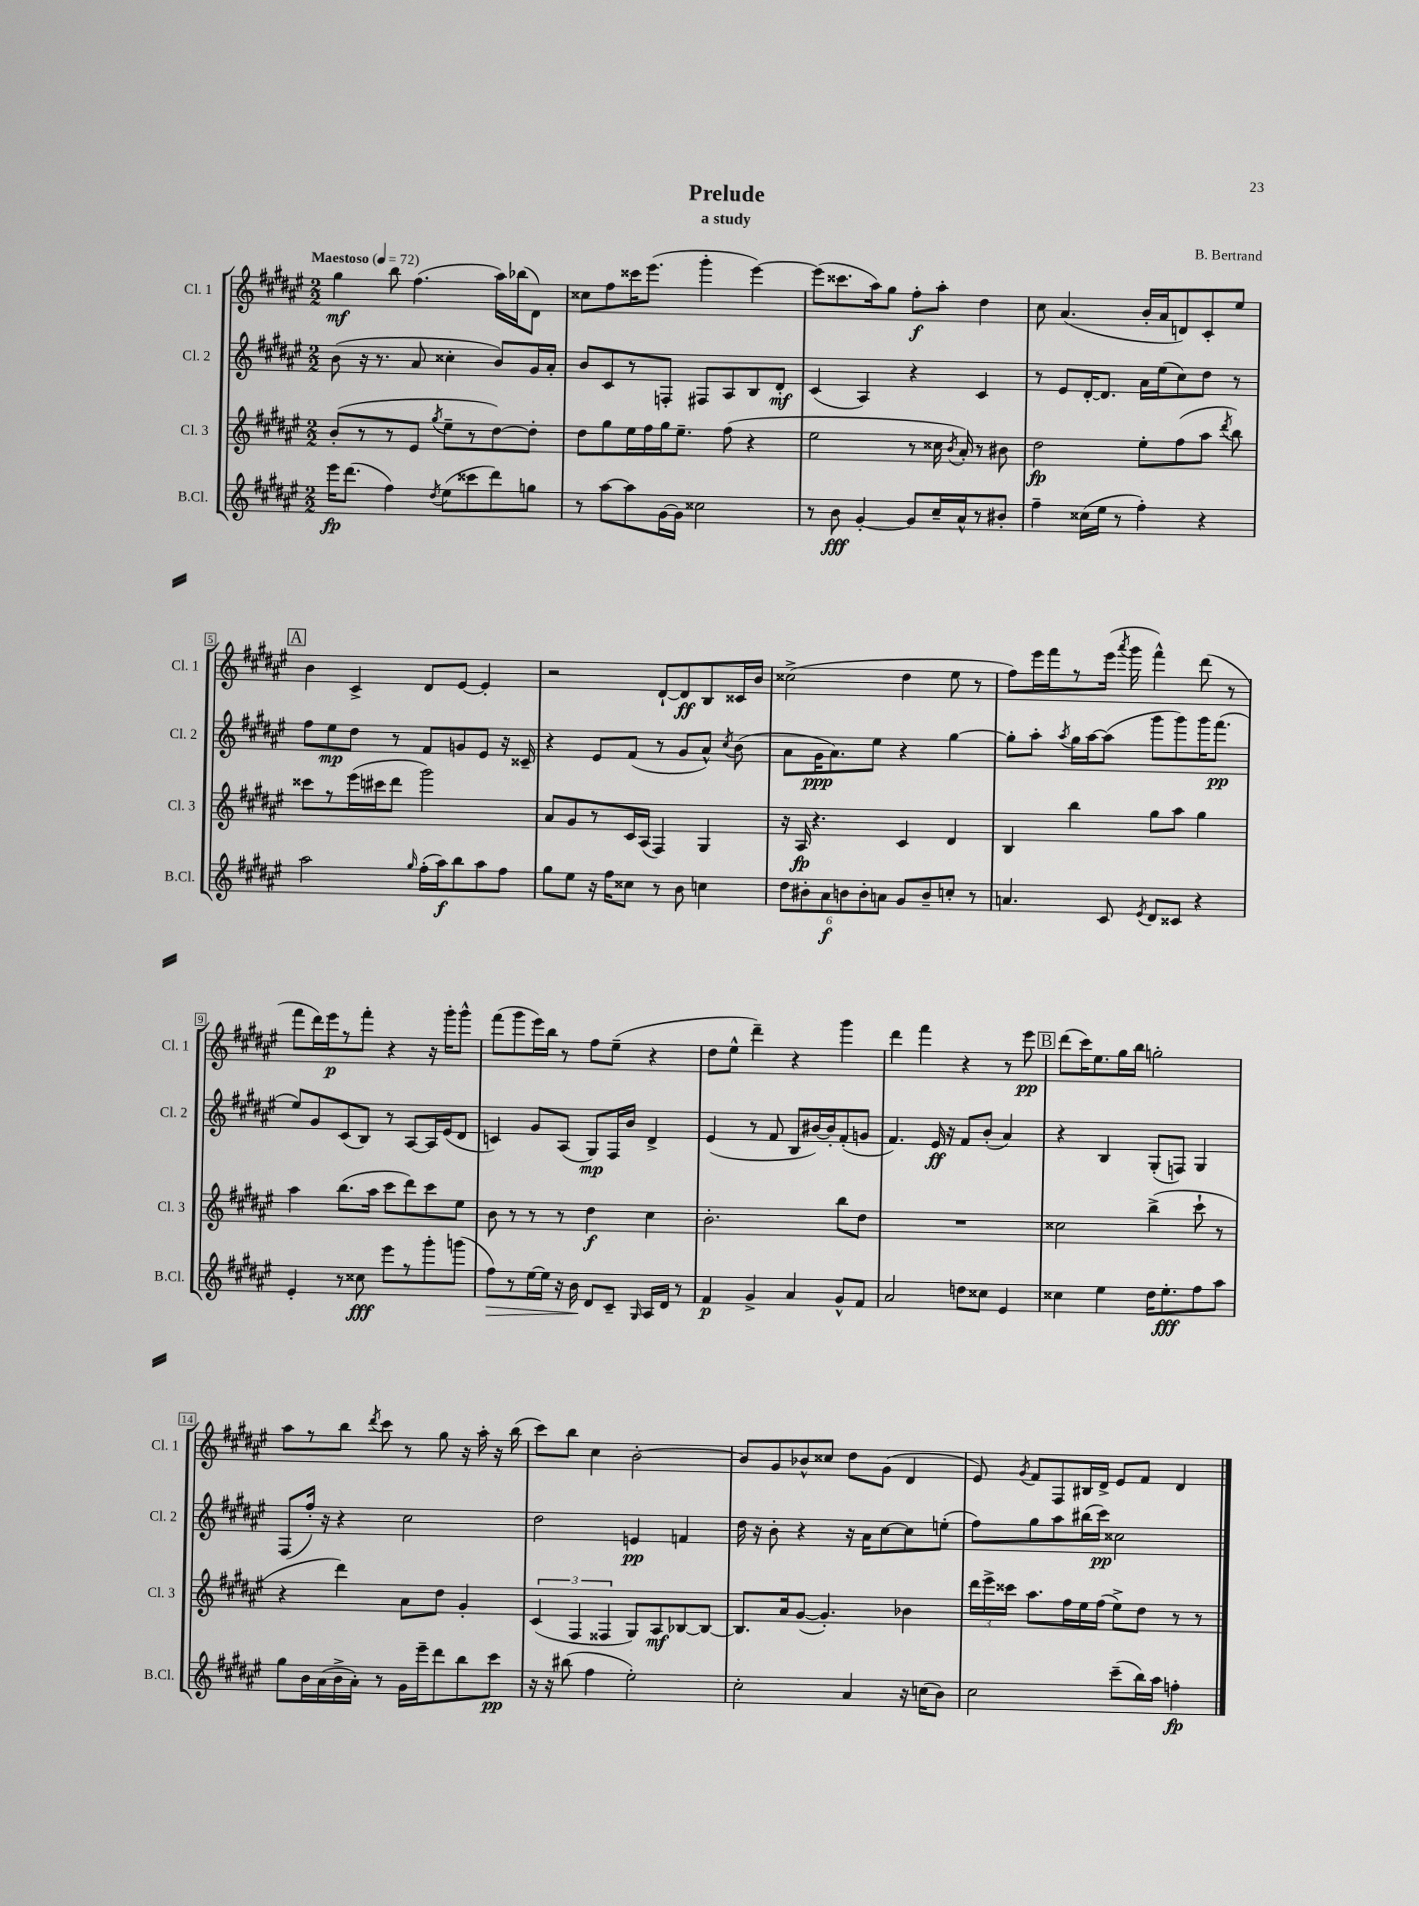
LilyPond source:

\header { title = "Prelude" composer = "B. Bertrand" subtitle = "a study" }
<<
\new StaffGroup <<
\new Staff = "s0" \with { instrumentName = "Cl. 1" shortInstrumentName = "Cl. 1" } {
    \clef treble \key fis \major \numericTimeSignature \time 2/2 \tempo "Maestoso" 4 = 72
    \autoBeamOff gis''4\mf b''8 fis''4.( ais''16[) bes''16( dis'8]) |
    cisis''8[ fis''8 cisis'''16 eis'''8.]( gis'''4-. eis'''4~) |
    eis'''8[( cisis'''8. ais''16) gis''8] fis''8[-.\f ais''8]-. dis''4 |
    cis''8 ais'4.( b'16[-. ais'16 d'8) cis'8-. eis''8] |
    \mark \markup { \box "A" } b'4 cis'4-> dis'8[ eis'8]~ eis'4-. |
    r2 dis'8[~-! dis'8\ff b8 cisis'16 b'16] |
    cisis''2->( dis''4 eis''8 r8 |
    fis''8[) eis'''16 fis'''16 r8 eis'''16]( \acciaccatura { ais'''8 } gis'''16 fis'''4-^) dis'''8( r8 |
    fis'''8[ dis'''16) eis'''16\p r8 fis'''8]-. r4 r16 gis'''16[-. gis'''8]-^ |
    fis'''8[( gis'''8 eis'''16) b''16] r8 fis''8[ eis''8]--( r4 |
    dis''8[ eis''8]-^ dis'''4--) r4 gis'''4 |
    dis'''4 fis'''4 r4 r8 eis'''8\pp |
    \mark \markup { \box "B" } dis'''8[( cis'''16) eis''8. gis''16 b''16] g''2-. |
    ais''8[ r8 b''8] \acciaccatura { dis'''8 } cis'''8 r8 gis''8 r16 ais''16-. r16 b''16( |
    cis'''8[) b''8] cis''4 b'2~-. |
    b'8[ gis'8 bes'8-^ cisis''8] dis''8[ gis'8]( dis'4 |
    eis'8) \acciaccatura { gis'8 } fis'8[ fis8 bis16 dis'16]-> eis'8[ fis'8] dis'4 \bar "|." |
}
\new Staff = "s1" \with { instrumentName = "Cl. 2" shortInstrumentName = "Cl. 2" } {
    \clef treble \key fis \major \numericTimeSignature \time 2/2
    \autoBeamOff b'8( r16 r8. ais'8 cisis''4-. b'8[) gis'16 ais'16]-. |
    b'8[ cis'8 r8 f8]-. fis8[ ais8 b8 dis'8]-.\mf |
    cis'4( ais4) r4 cis'4 |
    r8 eis'8[ dis'16~-. dis'8.] ais'16[ eis''16( cis''8) dis''8] r8 |
    \mark \markup { \box "A" } fis''8[ eis''8\mp dis''8] r8 fis'8[ g'8 eis'8] r16 cisis'16-- |
    r4 eis'8[ fis'8]( r8 gis'8[ ais'8]-^) \acciaccatura { cis''8 } b'8( |
    ais'8[ gis'16\ppp ais'8.) eis''8] r4 gis''4~ |
    gis''8[-. ais''8]-. \acciaccatura { ais''8 } gis''16[ ais''16~ ais''8]( gis'''8[ gis'''8) gis'''16 fis'''8.]\pp( |
    eis''8[) gis'8 cis'8( b8]) r8 ais8[~ ais16 eis'16( dis'8] |
    c'4) gis'8[ ais8]( gis8[\mp) fis16 b'16] dis'4-> |
    eis'4( r8 fis'8 b8[ bis'16~) bis'16-. fis'8-.( g'8] |
    fis'4.) eis'16\ff r16 fis'8[ b'8]-.( ais'4) |
    \mark \markup { \box "B" } r4 b4 gis8[-.( f8]) gis4 |
    fis8[( fis''16]-.) r16 r4 cis''2 |
    dis''2 e'4\pp f'4 |
    dis''16 r16 b'8-. r4 r16 ais'16[ cis''8~ cis''8 e''8]-.( |
    fis''8[) gis''8 ais''8 bis''16( cis'''16]\pp) cisis''2 \bar "|." |
}
\new Staff = "s2" \with { instrumentName = "Cl. 3" shortInstrumentName = "Cl. 3" } {
    \clef treble \key fis \major \numericTimeSignature \time 2/2
    \autoBeamOff b'8[-.( r8 r8 eis'8] \acciaccatura { gis''8 } eis''8[-- r8 dis''8~) dis''8]-. |
    dis''8[ gis''8 eis''16 fis''16 gis''16 eis''8.]-- fis''8( r4 |
    eis''2 r8 cisis''16 \acciaccatura { b'8 } ais'16-.) r8 bis'8 |
    dis''2\fp eis''8[-. fis''8( ais''8] \acciaccatura { dis'''8 } b''8) |
    \mark \markup { \box "A" } cisis'''8[ r8 eis'''16( cis'''16 dis'''8] gis'''2) |
    ais'8[ gis'8 r8 cis'16 ais16]( fis4) gis4 |
    r16 ais16\fp r4. cis'4 dis'4 |
    b4 b''4 gis''8[ ais''8] gis''4 |
    ais''4 b''8.[( ais''16] cis'''8[ dis'''8) cis'''8 eis''8] |
    b'8 r8 r8 r8 dis''4\f cis''4 |
    b'2.-. b''8[ dis''8] |
    R1 |
    \mark \markup { \box "B" } cisis''2 b''4->( cis'''8-! r8 |
    r4 dis'''4) ais'8[ dis''8] gis'4-. |
    \tuplet 3/2 { cis'4( fis4 fisis4 } gis8[) ais8\mf bes8~ bes8]~ |
    bes8.[ ais'16 gis'8]~( gis'4.-.) bes'4 |
    \tuplet 3/2 { dis'''16[ eis'''16-> cisis'''16] } ais''8.[ fis''16 eis''16 fis''16]( eis''8[->) dis''8] r8 r8 \bar "|." |
}
\new Staff = "s3" \with { instrumentName = "B.Cl." shortInstrumentName = "B.Cl." } {
    \clef treble \key fis \major \numericTimeSignature \time 2/2
    \autoBeamOff eis'''16[\fp dis'''8.]( fis''4) \acciaccatura { dis''8 } eis''8[( cisis'''8 dis'''8) g''8] |
    r8 ais''8[~ ais''8 gis'16~ gis'16] cisis''2 |
    r8 b'8\fff gis'4~-. gis'8[ cis''16-- ais'16-^ r8 bis'8]-. |
    fis''4-- cisis''16[( eis''16] r8 fis''4-.) r4 |
    \mark \markup { \box "A" } ais''2 \grace { gis''16 } fis''16[-.( ais''16\f) b''8 ais''8 fis''8] |
    gis''8[ eis''8] r16 fis''16[ cisis''8] r8 b'8 c''4 |
    \tuplet 6/4 { dis''8[ bis'8-. ais'8\f b'8 b'8-. a'8] } gis'8[ b'8-- c''8]-. r8 |
    a'4. cis'8 \acciaccatura { eis'8 } dis'8[ cisis'8] r4 |
    eis'4-. r8 cisis''8\fff eis'''8[ r8 gis'''8-. g'''8]( |
    fis''8[\>) r8 eis''16~ eis''16] r16 b'16\! dis'8[ cis'8]-- \grace { gis16 } ais16[ dis'16] r8 |
    fis'4\p gis'4-> ais'4 gis'8[-^ fis'8] |
    ais'2 d''8[ cisis''8] eis'4 |
    \mark \markup { \box "B" } cisis''4 eis''4 dis''16[ eis''8.-.\fff fis''8 ais''8] |
    gis''8[ b'16 ais'16( b'16-> ais'16]-.) r8 gis'16[ eis'''16-- dis'''8 b''8 cis'''8]\pp |
    r16 r16 bis''8( fis''4 eis''2-.) |
    cis''2-. ais'4 r16 c''16[( b'8]) |
    cis''2 cis'''8[--( b''16) ais''16] f''4-.\fp \bar "|." |
}
>>
>>
\layout { \context { \Score \override BarNumber.stencil = #(make-stencil-boxer 0.1 0.3 ly:text-interface::print) } }
